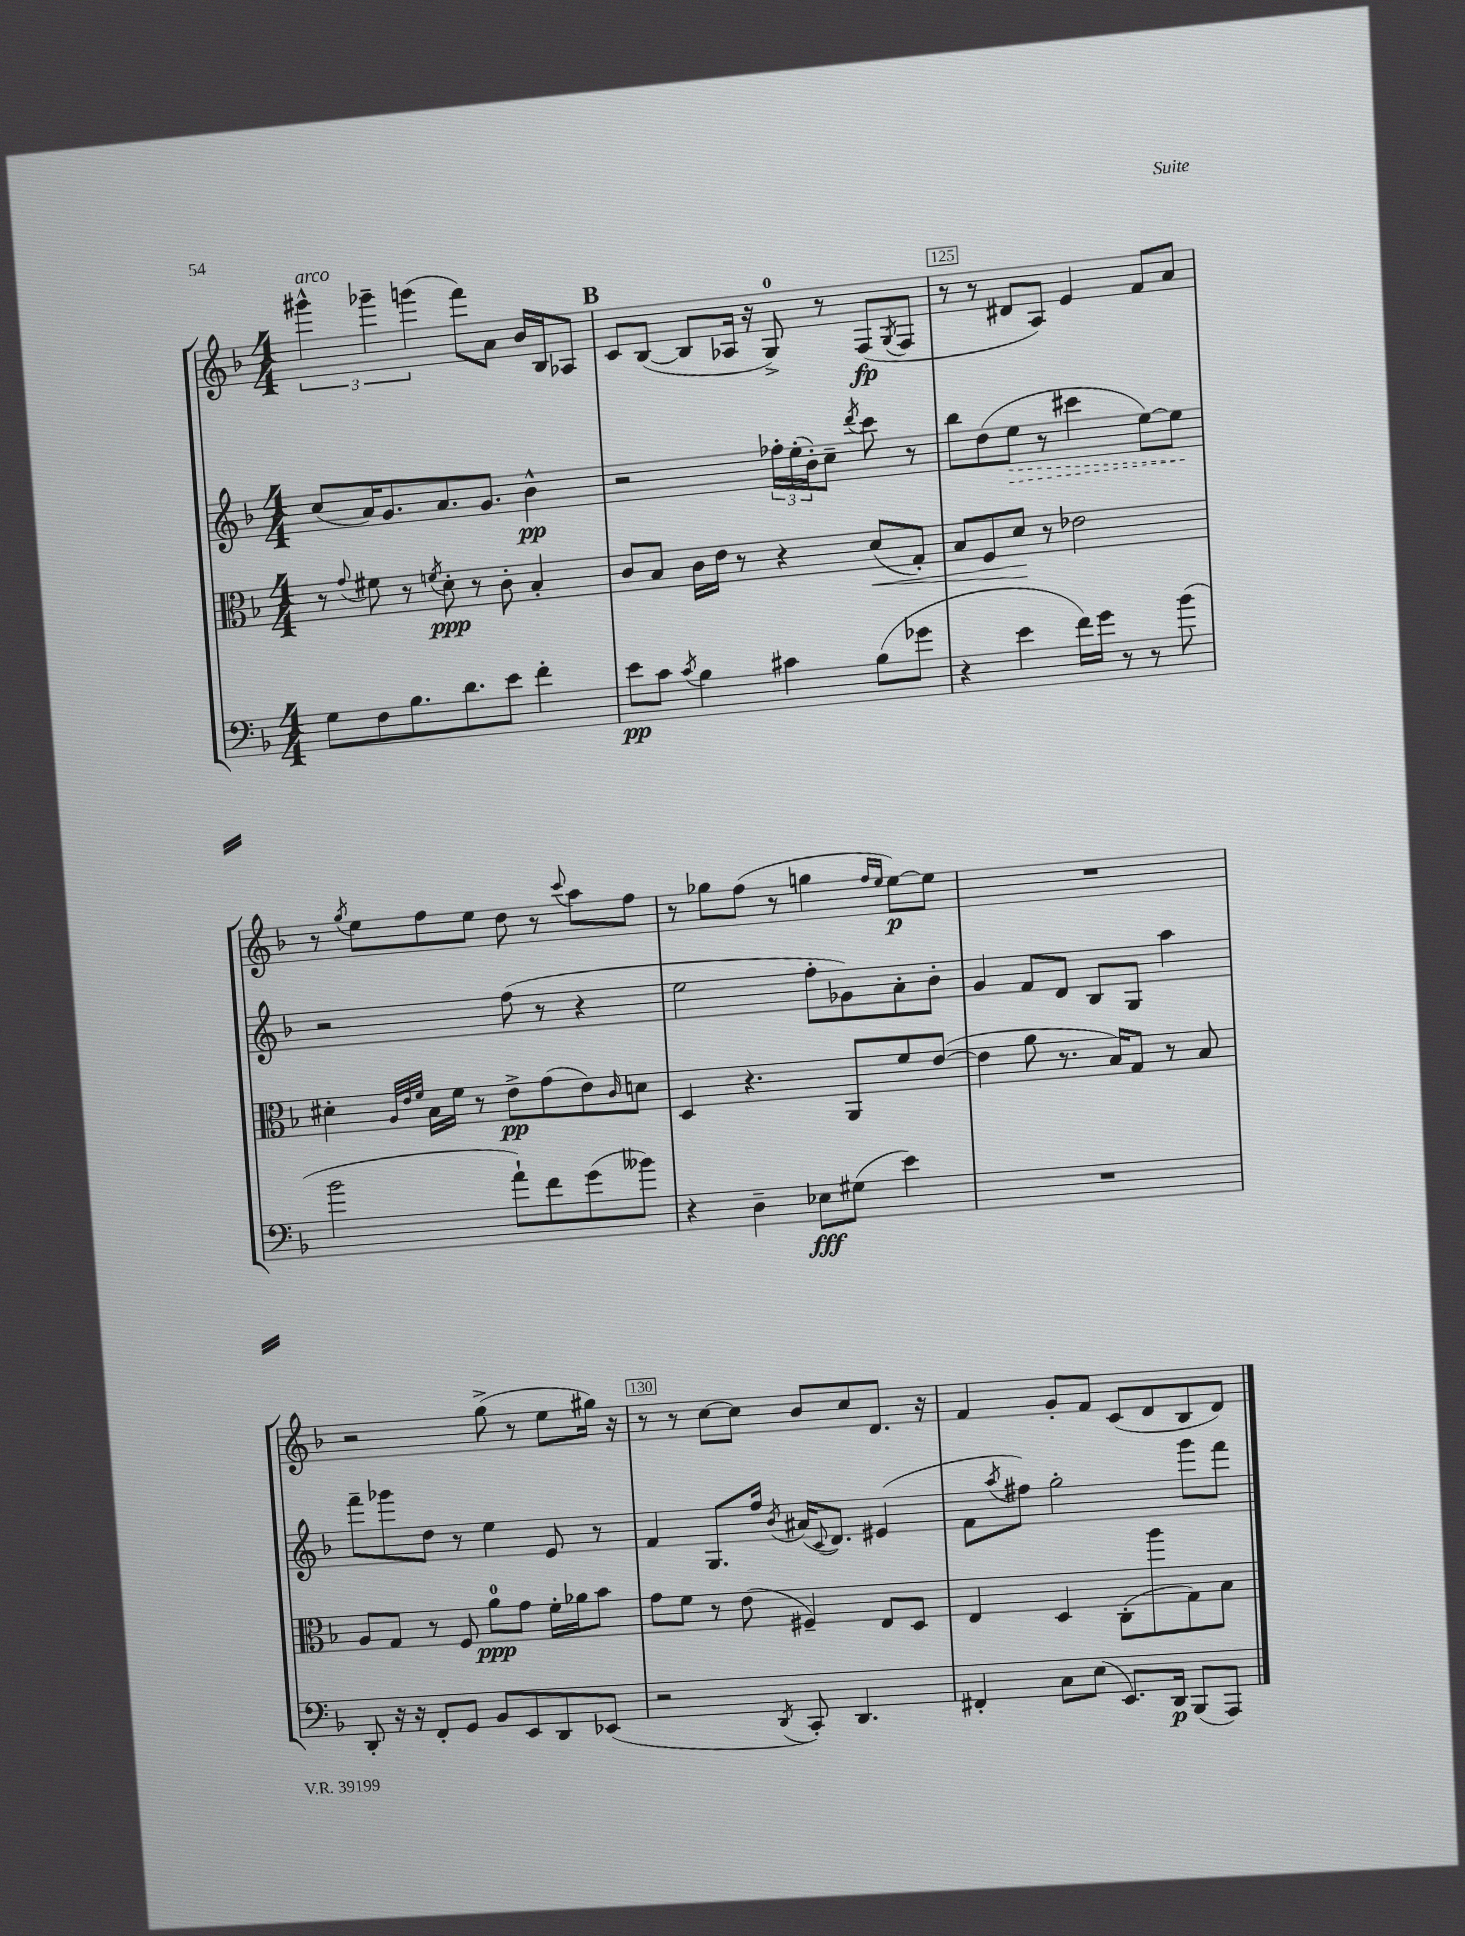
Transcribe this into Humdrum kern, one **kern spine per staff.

**kern	**dynam	**kern	**dynam	**kern	**dynam	**kern	**dynam
*part4	*part4	*part3	*part3	*part2	*part2	*part1	*part1
*staff4	*staff4	*staff3	*staff3	*staff2	*staff2	*staff1	*staff1
*clefF4	*	*clefC3	*	*clefG2	*	*clefG2	*
*k[b-]	*	*k[b-]	*	*k[b-]	*	*k[b-]	*
*M4/4	*	*M4/4	*	*M4/4	*	*M4/4	*
=123	=123	=123	=123	=123	=123	=123	=123
!	!	!	!	!	!	!LO:TX:a:i:t=arco	!
8G\L	.	8r	.	(8cc/L	.	6ggg#X^^\	.
.	.	8qqg/	.	.	.	.	.
8F\	.	8f#X\	.	16a/K)	.	.	.
.	.	.	.	.	.	6ggg-X~\	.
.	.	.	.	8.g/	.	.	.
8.B-\	.	8r	.	.	.	.	.
.	.	.	.	.	.	(6gggn\	.
.	.	8qfn/	.	.	.	.	.
.	.	8d'\	ppp	8.a/	.	.	.
8.d\	.	.	.	.	.	.	.
.	.	8r	.	.	.	8fff\L)	.
.	.	.	.	8.g/J	.	.	.
8e\J	.	8c'\	.	.	.	8a\J	.
4f'\	.	4B-'/	.	4b-^^\	pp	16b-/LL	.
.	.	.	.	.	.	16B-/J	.
.	.	.	.	.	.	8A-X/J	.
!!LO:REH:place=s1:t=B
=124	=124	=124	=124	=124	=124	=124	=124
8e\L	pp	8c/L	.	2r	.	8c/L	.
8c\J	.	8B-/J	.	.	.	([8B-/J	.
8qc/	.	.	.	.	.	.	.
4B-\	.	16c\LL	.	.	.	8B-/L]	.
.	.	16e\JJ	.	.	.	.	.
.	.	8r	.	.	.	16A-X/Jk	.
.	.	.	.	.	.	16r	.
4c#X\	.	4r	.	24ff-X'\LL	.	8G^/)	.
.	.	.	.	(24ee'\	.	.	.
.	.	.	.	24b-'\J)	.	.	.
.	.	.	.	8cc~\J	.	8r	.
.	.	.	.	8qddd/	.	.	.
!	!	!	!LO:HP:b	!	!	!	!
(8B-\L	.	(8d/L	<	8ccc\	.	(8F/L	fp
.	.	.	.	.	.	8qG/	.
8g-X\J	.	8G'/J)	.	8r	.	8F/J	.
=125	=125	=125	=125	=125	=125	=125	=125
4r	.	8B-/L	.	8bb-\L	.	8r	.
.	.	8F/	.	(8dd\	.	8r	.
!	!	!	!	!	!LO:HP:b	!	!
4e\	.	8d/J	.	8ee\J	>	8d#X/L	.
.	.	8r	[	8r	.	8A/J)	.
16f\LL)	.	2e-X\	.	4ccc#X\	.	4e/	.
16g\JJ	.	.	.	.	.	.	.
8r	.	.	.	.	.	.	.
8r	.	.	.	[8ee\L)	.	8f/L	.
(8b-\	.	.	.	8ee\J]	.	8a/J	.
.	.	.	.	.	]	.	.
!!LO:LB:g=z
=126	=126	=126	=126	=126	=126	=126	=126
2b-\	.	4d#X'\	.	2r	.	8r	.
.	.	.	.	.	.	8qgg/	.
.	.	.	.	.	.	8ee\L	.
.	.	32qqA/LLL	.	.	.	.	.
.	.	32qqe/	.	.	.	.	.
.	.	32qqf/JJJ	.	.	.	.	.
.	.	16B-\LL	.	.	.	8ff\	.
.	.	16f\JJ	.	.	.	.	.
.	.	8r	.	.	.	8ee\J	.
8a`\L)	.	8e^\L	pp	(8ff\	.	8dd\	.
8f\	.	(8g\	.	8r	.	8r	.
.	.	.	.	.	.	8qqccc/	.
(8g\	.	8e\)	.	4r	.	8aa\L	.
.	.	16qqc/	.	.	.	.	.
8b--X\J)	.	8dn\J	.	.	.	8ff\J	.
=127	=127	=127	=127	=127	=127	=127	=127
4r	.	4D/	.	2ee\	.	8r	.
.	.	.	.	.	.	8gg-X\L	.
4D~\	.	4.r	.	.	.	(8ff\J	.
.	.	.	.	.	.	8r	.
8E-X\L	fff	.	.	8ff'\L	.	4ggn\	.
(8G#X\J	.	8AA/L	.	8g-X\)	.	.	.
.	.	.	.	.	.	16qqff/LL	.
.	.	.	.	.	.	16qqee/JJ	.
4e\)	.	8f/	.	8a'\	.	[8ee\L)	p
.	.	([8e/J	.	8b-'\J	.	8ee\J]	.
=128	=128	=128	=128	=128	=128	=128	=128
1r	.	4e\]	.	4g/	.	1r	.
.	.	8a\	.	8f/L	.	.	.
.	.	8.r	.	8d/J	.	.	.
.	.	.	.	8B-/L	.	.	.
.	.	16B-/KL)	.	.	.	.	.
.	.	8G/J	.	8G/J	.	.	.
.	.	8r	.	4aa\	.	.	.
.	.	8B-/	.	.	.	.	.
!!LO:LB:g=z
=129	=129	=129	=129	=129	=129	=129	=129
8DD'/	.	8A/L	.	8fff~\L	.	2r	.
16r	.	8G/J	.	8ggg-X\	.	.	.
16r	.	.	.	.	.	.	.
8FF'/L	.	8r	.	8dd\J	.	.	.
8GG/J	.	8F/	.	8r	.	.	.
8BB-/L	.	8a\L	ppp	4ee\	.	(8gg^\	.
8EE/	.	8g\J	.	.	.	8r	.
8DD/	.	16f'\LL	.	8e/	.	8ee\L	.
.	.	16a-X\J	.	.	.	.	.
(8EE-X/J	.	8b-\J	.	8r	.	16gg#X\Jk)	.
.	.	.	.	.	.	16r	.
=130	=130	=130	=130	=130	=130	=130	=130
2r	.	8g\L	.	4f/	.	8r	.
.	.	8f\J	.	.	.	8r	.
.	.	8r	.	8.G/L	.	[8cc\L	.
.	.	(8e\	.	.	.	8cc\J]	.
.	.	.	.	16ff/Jk	.	.	.
8qDD/	.	.	.	8qb-/	.	.	.
8CC'/)	.	4F#X~/)	.	(16a#X/KL	.	8b-/L	.
.	.	.	.	8qqc/	.	.	.
.	.	.	.	8.d/J)	.	.	.
4.DD/	.	.	.	.	.	8cc/	.
.	.	8E/L	.	(4e#X/	.	8.d/J	.
.	.	8D/J	.	.	.	.	.
.	.	.	.	.	.	16r	.
=131	=131	=131	=131	=131	=131	=131	=131
4FF#X'/	.	4E/	.	8f\L	.	4f/	.
.	.	.	.	8qaa/	.	.	.
.	.	.	.	8ff#X\J)	.	.	.
8C\L	.	4D/	.	2gg'\	.	8g'/L	.
(8E\J	.	.	.	.	.	8f/J	.
8.EE/L)	.	(8C'\L	.	.	.	(8c/L	.
.	.	8aa\	.	.	.	8d/	.
16DD/Jk	p	.	.	.	.	.	.
(8BBB-/L	.	8G\)	.	8ggg\L	.	8B-/	.
8AAA/J)	.	8B-\J	.	8fff\J	.	8d/J)	.
==	==	==	==	==	==	==	==
*-	*-	*-	*-	*-	*-	*-	*-
